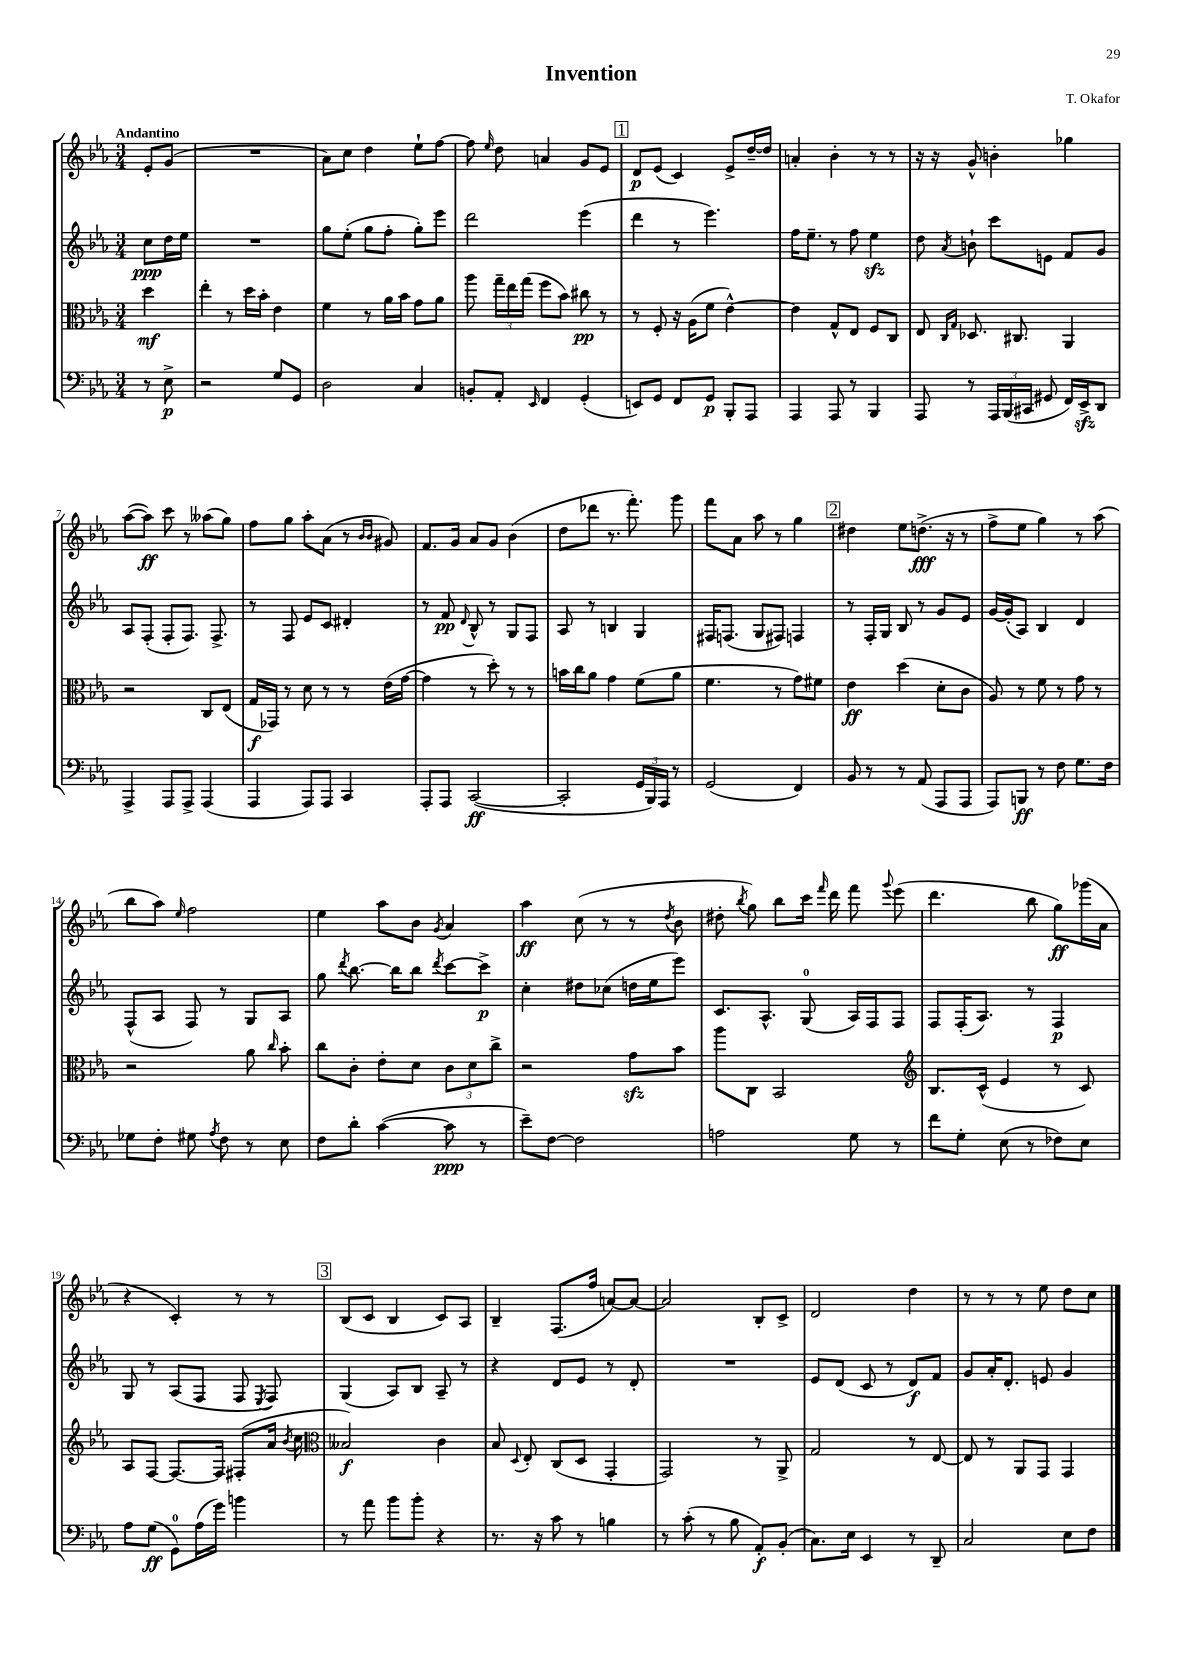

**kern	**dynam	**kern	**dynam	**kern	**dynam	**kern	**dynam
*part4	*part4	*part3	*part3	*part2	*part2	*part1	*part1
*staff4	*staff4	*staff3	*staff3	*staff2	*staff2	*staff1	*staff1
*clefF4	*	*clefC3	*	*clefG2	*	*clefG2	*
*k[b-e-a-]	*	*k[b-e-a-]	*	*k[b-e-a-]	*	*k[b-e-a-]	*
*M3/4	*	*M3/4	*	*M3/4	*	*M3/4	*
=	=	=	=	=	=	=	=
!	!	!	!	!	!	!LO:TX:a:B:t=Andantino	!
8r	.	4dd\	mf	8cc\L	ppp	8e-'/L	.
8E-^\	p	.	.	16dd\L	.	(8g/J	.
.	.	.	.	16ee-\JJ	.	.	.
=1	=1	=1	=1	=1	=1	=1	=1
2r	.	4ee-'\	.	2.r	.	2.r	.
.	.	8r	.	.	.	.	.
.	.	16dd\LL	.	.	.	.	.
.	.	16b-'\JJ	.	.	.	.	.
8G/L	.	4e-\	.	.	.	.	.
8GG/J	.	.	.	.	.	.	.
=2	=2	=2	=2	=2	=2	=2	=2
2D\	.	4f\	.	8gg\L	.	8a-\L)	.
.	.	.	.	(8ee-'\J	.	8cc\J	.
.	.	8r	.	8gg\L	.	4dd\	.
.	.	16a-\LL	.	8ff'\J	.	.	.
.	.	16b-\JJ	.	.	.	.	.
4C/	.	8g\L	.	8gg'\L)	.	8ee-`\L	.
.	.	8a-\J	.	8eee-\J	.	[8ff\J	.
=3	=3	=3	=3	=3	=3	=3	=3
8BBn'/L	.	8aa-\	.	2ddd\	.	8ff\]	.
.	.	.	.	.	.	16qqee-/	.
8AA-'/J	.	24gg~\LL	.	.	.	8dd\	.
.	.	24ee-\	.	.	.	.	.
.	.	(24gg\JJ	.	.	.	.	.
16qqEE-/	.	.	.	.	.	.	.
4FF/	.	8ff\L	.	.	.	4an/	.
.	.	8b-\J)	.	.	.	.	.
(4GG'/	.	8cc#X\	pp	(4eee-\	.	8g/L	.
.	.	8r	.	.	.	8e-/J	.
!!LO:REH:place=s1:t=1
=4	=4	=4	=4	=4	=4	=4	=4
8EEn/L)	.	8r	.	4ddd\	.	8d/L	p
8GG/J	.	8F'/	.	.	.	(8e-/J	.
8FF/L	.	16r	.	8r	.	4c/)	.
.	.	(16A-\KL	.	.	.	.	.
8GG/J	p	8f\J	.	4.eee-\)	.	.	.
8BBB-'/L	.	[4e-^^\)	.	.	.	8e-^/L	.
8AAA-/J	.	.	.	.	.	[16dd~/L	.
.	.	.	.	.	.	16dd/JJ]	.
=5	=5	=5	=5	=5	=5	=5	=5
4AAA-/	.	4e-\]	.	16ff\KL	.	4an'/	.
.	.	.	.	8.ee-~\J	.	.	.
8AAA-/	.	8G^^/L	.	8r	.	4b-'\	.
8r	.	8E-/J	.	8ff\	.	.	.
4BBB-/	.	8F/L	.	4ee-zz\	.	8r	.
.	.	8C/J	.	.	.	8r	.
=6	=6	=6	=6	=6	=6	=6	=6
8AAA-/	.	8E-/	.	8dd\	.	16r	.
.	.	.	.	.	.	16r	.
.	.	16qqC/LL	.	.	.	.	.
.	.	16qqG/JJ	.	8qa-/	.	.	.
8r	.	8.D-X/	.	8bn`\	.	8g^^/	.
24AAA-/LL	.	.	.	8ccc\L	.	4bn'\	.
(24BBB-/	.	.	.	.	.	.	.
.	.	8.C#X/	.	.	.	.	.
24CC#X/JJ	.	.	.	.	.	.	.
8GG#X/	.	.	.	8en\J	.	.	.
16FF/LL)	.	4AA-/	.	8f/L	.	4gg-X\	.
16EE-zz^/J	.	.	.	.	.	.	.
8DD/J	.	.	.	8g/J	.	.	.
!!LO:LB:g=z
=7	=7	=7	=7	=7	=7	=7	=7
4AAA-^/	.	2r	.	8A-/L	.	([8aa-\L	.
.	.	.	.	(8F'/J	.	8aa-\J])	ff
8AAA-/L	.	.	.	8F'/L	.	8ccc\	.
8AAA-^/J	.	.	.	8.F/J)	.	8r	.
(4AAA-/	.	8C/L	.	.	.	(8aa--X\L	.
.	.	.	.	8.F^/	.	.	.
.	.	(8E-/J	.	.	.	8gg\J)	.
=8	=8	=8	=8	=8	=8	=8	=8
4AAA-/	.	16G/LL	f	8r	.	8ff\L	.
.	.	16GG-X/JJ)	.	.	.	.	.
.	.	8r	.	8F/	.	8gg\J	.
8AAA-/L)	.	8d\	.	8e-/L	.	8aa-'\L	.
8AAA-/J	.	8r	.	8c/J	.	(8a-\J	.
4CC/	.	8r	.	4d#X'/	.	8r	.
.	.	.	.	.	.	16qqb-/LL	.
.	.	.	.	.	.	16qqb-/JJ	.
.	.	(16e-\LL	.	.	.	8g#X/)	.
.	.	[16g\JJ	.	.	.	.	.
=9	=9	=9	=9	=9	=9	=9	=9
8AAA-'/L	.	4g\]	.	8r	.	8.f/L	.
8AAA-/J	.	.	.	8f/	pp	.	.
.	.	.	.	.	.	16g/Jk	.
.	.	.	.	8qqd/	.	.	.
([2CC/	ff	8r	.	8B-^^/	.	8a-/L	.
.	.	8dd'\)	.	8r	.	8g/J	.
.	.	8r	.	8G/L	.	(4b-\	.
.	.	8r	.	8F/J	.	.	.
=10	=10	=10	=10	=10	=10	=10	=10
2CC'/]	.	16bn\LL	.	8A-/	.	8dd\L	.
.	.	16cc\J	.	.	.	.	.
.	.	8a-\J	.	8r	.	8ddd-X\J	.
.	.	4g\	.	4Bn/	.	8.r	.
.	.	.	.	.	.	8.fff'\)	.
24GG/LL	.	(8f\L	.	4G/	.	.	.
24BBB-/)	.	.	.	.	.	.	.
24AAA-/JJ	.	.	.	.	.	.	.
8r	.	8a-\J	.	.	.	8ggg\	.
=11	=11	=11	=11	=11	=11	=11	=11
(2GG/	.	4.f\	.	16F#X/KL	.	8fff\L	.
.	.	.	.	(8.Fn/J	.	.	.
.	.	.	.	.	.	8a-\J	.
.	.	.	.	8G/L	.	8aa-\	.
.	.	8r	.	8F#X/J)	.	8r	.
4FF/)	.	8g\L)	.	4Fn/	.	4gg\	.
.	.	8f#X\J	.	.	.	.	.
!!LO:REH:place=s1:t=2
=12	=12	=12	=12	=12	=12	=12	=12
8BB-/	.	4e-\	ff	8r	.	4dd#X\	.
8r	.	.	.	16F'/LL	.	.	.
.	.	.	.	16G/JJ	.	.	.
8r	.	(4dd\	.	8B-/	.	8ee-\L	.
(8AA-/	.	.	.	8r	.	(8.ddn^\J	fff
8AAA-/L	.	8d'\L	.	8g/L	.	.	.
.	.	.	.	.	.	16r	.
8AAA-/J	.	8c\J	.	8e-/J	.	8r	.
=13	=13	=13	=13	=13	=13	=13	=13
8AAA-/L)	.	8A-/)	.	[16g/LL	.	8ff^\L	.
.	.	.	.	(16g'/J]	.	.	.
8BBBn/J	ff	8r	.	8A-/J)	.	8ee-\J	.
8r	.	8f\	.	4B-/	.	4gg\)	.
8F\	.	8r	.	.	.	.	.
8.G\L	.	8g\	.	4d/	.	8r	.
.	.	8r	.	.	.	(8aa-\	.
16F\Jk	.	.	.	.	.	.	.
!!LO:LB:g=z
=14	=14	=14	=14	=14	=14	=14	=14
8G-X\L	.	2r	.	(8F^^/L	.	8bb-\L	.
8F'\J	.	.	.	8A-/J	.	8aa-\J)	.
.	.	.	.	.	.	16qqee-/	.
8G#X\	.	.	.	8F/)	.	2ff\	.
8qA-/	.	.	.	.	.	.	.
8F\	.	.	.	8r	.	.	.
8r	.	8a-\	.	8G/L	.	.	.
.	.	16qqcc/	.	.	.	.	.
8E-\	.	8b-'\	.	8A-/J	.	.	.
=15	=15	=15	=15	=15	=15	=15	=15
8F\L	.	8cc\L	.	8gg\	.	4ee-\	.
.	.	.	.	8qddd/	.	.	.
8d'\J	.	8c'\J	.	[8.bb-\	.	.	.
([4c\	.	8e-'\L	.	.	.	8aa-\L	.
.	.	.	.	16bb-\KL]	.	.	.
.	.	8d\J	.	8bb-\J	.	8b-\J	.
.	.	.	.	8qddd/	.	8qg/	.
8c\]	ppp	12c\L	.	[8ccc\L	.	4a-/	.
.	.	12d\	.	.	.	.	.
8r	.	.	.	8ccc^\J]	p	.	.
.	.	12cc^\J	.	.	.	.	.
=16	=16	=16	=16	=16	=16	=16	=16
8e-~\L)	.	2r	.	4cc'\	.	4aa-\	ff
[8F\J	.	.	.	.	.	.	.
2F\]	.	.	.	8dd#X\L	.	(8cc\	.
.	.	.	.	(8cc-X\J	.	8r	.
.	.	8gzz\L	.	16ddn\LL	.	8r	.
.	.	.	.	16ee-\J	.	.	.
.	.	.	.	.	.	8qdd/	.
.	.	8b-\J	.	8eee-\J)	.	8b-\	.
=17	=17	=17	=17	=17	=17	=17	=17
2An\	.	8aa-\L	.	8.c/L	.	8dd#X'\	.
.	.	.	.	.	.	8qbb-/	.
.	.	8C\J	.	.	.	8gg\)	.
.	.	.	.	8.A-^^/J	.	.	.
.	.	2BB-/	.	.	.	8bb-\L	.
.	.	.	.	(8G/	.	16ccc\Jk	.
.	.	.	.	.	.	16qqfff/	.
.	.	.	.	.	.	16ddd\	.
8G\	.	.	.	16A-/LL)	.	8fff\	.
.	.	.	.	16F/J	.	.	.
.	.	.	.	.	.	8qqggg/	.
8r	.	.	.	8F/J	.	(8eee-\	.
=18	=18	=18	=18	=18	=18	=18	=18
*	*	*clefG2	*	*	*	*	*
8f\L	.	8.B-/L	.	8F/L	.	4.ddd\	.
8G'\J	.	.	.	(16F'/K	.	.	.
.	.	(16c^^/Jk	.	8.A-/J)	.	.	.
(8E-\	.	4e-/	.	.	.	.	.
8r	.	.	.	8r	.	8bb-\	.
8F-X\L)	.	8r	.	4F/	p	8gg\L)	ff
8E-\J	.	8c/)	.	.	.	(16ggg-X\L	.
.	.	.	.	.	.	16a-\JJ	.
!!LO:LB:g=z
=19	=19	=19	=19	=19	=19	=19	=19
8A-\L	.	8A-/L	.	8G/	.	4r	.
(8G\J	ff	[8F/J	.	8r	.	.	.
8GG\L)	.	8.F/L_	.	(8A-/L	.	4c'/)	.
(16A-\L	.	.	.	8F/J	.	.	.
16g\JJ)	.	16F/Jk]	.	.	.	.	.
4bn\	.	(8F#X'/L	.	8F/	.	8r	.
.	.	.	.	8qE-/	.	.	.
.	.	16a-/Jk	.	8F/)	.	8r	.
.	.	8qb-/	.	.	.	.	.
.	.	16cc\	.	.	.	.	.
!!LO:REH:place=s1:t=3
=20	=20	=20	=20	=20	=20	=20	=20
*	*	*clefC3	*	*	*	*	*
8r	.	2B--X/)	f	(4G/	.	(8B-/L	.
8a-\	.	.	.	.	.	8c/J	.
8b-\L	.	.	.	8A-/L)	.	4B-/	.
8b-'\J	.	.	.	8B-/J	.	.	.
4r	.	4c\	.	8A-~/	.	8c/L)	.
.	.	.	.	8r	.	8A-/J	.
=21	=21	=21	=21	=21	=21	=21	=21
8.r	.	8B-/	.	4r	.	4B-~/	.
.	.	8qqD/	.	.	.	.	.
.	.	8E-'/	.	.	.	.	.
16r	.	.	.	.	.	.	.
8c\	.	(8C/L	.	8d/L	.	(8.F/L	.
8r	.	8D/J	.	8e-/J	.	.	.
.	.	.	.	.	.	16ff/Jk	.
4Bn\	.	4GG'/	.	8r	.	[8an/L)	.
.	.	.	.	8d'/	.	8a/J_	.
=22	=22	=22	=22	=22	=22	=22	=22
8r	.	2GG/)	.	2.r	.	2a/]	.
(8c'\	.	.	.	.	.	.	.
8r	.	.	.	.	.	.	.
8B-\	.	.	.	.	.	.	.
8AA-'/L)	f	8r	.	.	.	8B-'/L	.
(8BB-'/J	.	8AA-^/	.	.	.	8c^/J	.
=23	=23	=23	=23	=23	=23	=23	=23
8.C\L)	.	2G/	.	8e-/L	.	2d/	.
.	.	.	.	(8d/J	.	.	.
16E-\Jk	.	.	.	.	.	.	.
4EE-/	.	.	.	8c/	.	.	.
.	.	.	.	8r	.	.	.
8r	.	8r	.	8d/L)	f	4dd\	.
8DD~/	.	[8E-/	.	8f/J	.	.	.
=24	=24	=24	=24	=24	=24	=24	=24
2C/	.	8E-/]	.	8g/L	.	8r	.
.	.	8r	.	16a-'/K	.	8r	.
.	.	.	.	8.d'/J	.	.	.
.	.	8AA-/L	.	.	.	8r	.
.	.	8GG/J	.	8en/	.	8ee-\	.
8E-\L	.	4GG/	.	4g/	.	8dd\L	.
8F\J	.	.	.	.	.	8cc\J	.
==	==	==	==	==	==	==	==
*-	*-	*-	*-	*-	*-	*-	*-
